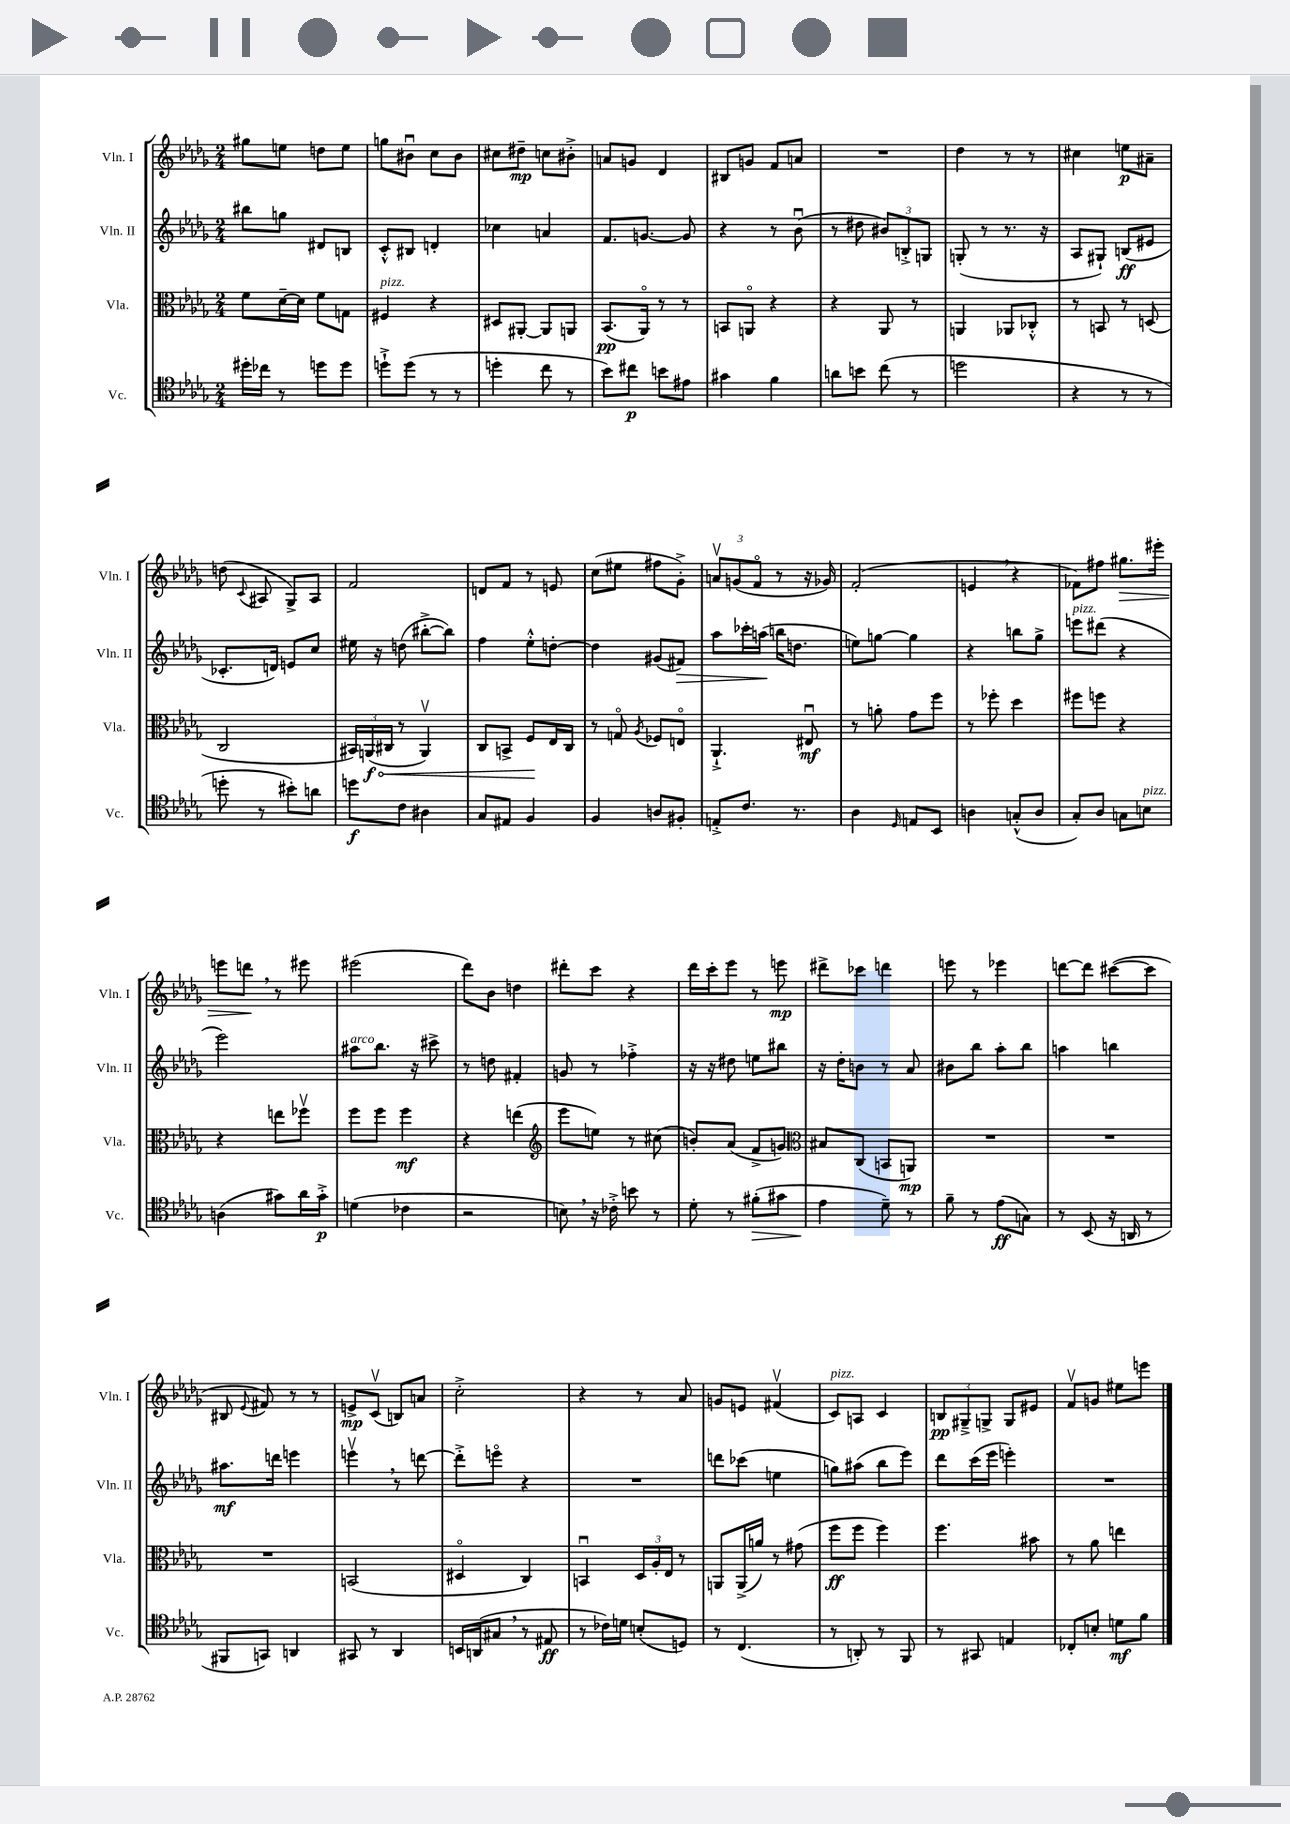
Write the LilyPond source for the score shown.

<<
\new StaffGroup <<
\new Staff = "s0" \with { instrumentName = "Vln. I" shortInstrumentName = "Vln. I" } {
    \clef treble \key des \major \numericTimeSignature \time 2/4
    \autoBeamOff gis''8[ e''8] d''8[ e''8] |
    g''8[ bis'8]\downbow c''8[ bis'8] |
    cis''8[ dis''8]--\mp c''8[ bis'8]-.-> |
    a'8[ g'8] des'4 |
    bis8[ g'8] f'8[ a'8] |
    R2 |
    des''4 r8 r8 |
    cis''4 e''8[\p ais'8]-- |
    d''8( \appoggiatura { c'8 } ais8 ges8[->) ais8] |
    f'2 |
    d'8[ f'8] r8 e'8 |
    c''8[( eis''8] fis''8[ ges'8]-.->) |
    \tuplet 3/2 { a'8[\upbow g'8( f'8]\flageolet } r8 r16 ges'16) |
    f'2-.( |
    e'4 \breathe r4 |
    fes'8[) fis''8] gis''8.[\> eis'''16]-. |
    e'''8[ d'''8]\! \breathe r8 eis'''8 |
    eis'''2( |
    des'''8[) bes'8] d''4 |
    dis'''8[-. c'''8] r4 |
    des'''16[ c'''16-. ees'''8] r8 e'''8\mp |
    dis'''8[-> ces'''8] d'''4 |
    e'''8 r8 ees'''4 |
    d'''8[~ d'''8] cis'''8[~( cis'''8] |
    bis8 \appoggiatura { ees'8 } fis'8) r8 r8 |
    e'8[->\mp c'8]\upbow( b8[) a'8] |
    c''2-.-> |
    r4 r8 aes'8 |
    g'8[ e'8] fis'4\upbow( |
    c'8[^\markup { \italic "pizz." }) a8] c'4 |
    \tuplet 3/2 { b8[\pp gis8---> g8]-> } g8[ eis'8] |
    f'8[\upbow g'8] eis''8[ e'''8] \bar "|." |
}
\new Staff = "s1" \with { instrumentName = "Vln. II" shortInstrumentName = "Vln. II" } {
    \clef treble \key des \major \numericTimeSignature \time 2/4
    \autoBeamOff bis''8[ g''8] dis'8[ b8] |
    c'8[-.-^ bis8] d'4-. |
    ces''4 a'4 |
    f'8.[ g'8.]~ g'8 |
    r4 r8 bes'8\downbow( |
    r8 dis''8 \tuplet 3/2 { bis'8[) b8-.-> g8] } |
    g8-.( r8 r8. r16 |
    aes8[ gis8]-!) b8[\ff( eis'8] |
    ces'8.[-. d'16]) e'8[ c''8] |
    eis''16 r16 d''8( bis''8[~-.-> bis''8]) |
    f''4 ees''8[-.-^ d''8]~-. |
    d''4 gis'8[( fis'8]\>) |
    aes''8[ ces'''16-. a''16]\!( b''16[ d''8.] |
    e''8[) g''8]~ g''4 |
    r4 b''8[ ges''8]-> |
    e'''8[^\markup { \italic "pizz." } dis'''8]( r4 |
    ees'''2) |
    ais''8[^\markup { \italic "arco" } bes''8.] r16 cis'''8-> |
    r8 d''8 fis'4-. |
    g'8 r8 fes''4-.-> |
    r16 r16 dis''8 e''8[ bis''8] |
    r16 des''16[-. b'8] r8 aes'8 |
    bis'8[ bes''8] aes''8[-. bes''8] |
    a''4 b''4 |
    ais''8.[\mf d'''16] e'''4 |
    e'''4\upbow \breathe r8 d'''8~ |
    d'''8[-.-> e'''8]\flageolet r4 |
    R2 |
    d'''8[ ces'''8]( e''4 |
    g''8[) ais''8]( bes''8[ ees'''8]) |
    des'''8[ c'''16( ees'''16] e'''4-.) |
    R2 \bar "|." |
}
\new Staff = "s2" \with { instrumentName = "Vla." shortInstrumentName = "Vla." } {
    \clef alto \key des \major \numericTimeSignature \time 2/4
    \autoBeamOff f'8[ des'16~-- des'16] f'8[ g8] |
    fis4^\markup { \italic "pizz." } r4 |
    dis8[ ais,8]~-. ais,8[ a,8] |
    bes,8.[\pp( aes,16]\flageolet) r8 r8 |
    b,8[ a,8]\flageolet r4 |
    r4 aes,8 r8 |
    a,4 aes,8[ ces8]-.-^ |
    r8 b,8 r8 d8( |
    c2 |
    \tuplet 3/2 { bis,16[) \once \override Hairpin.circled-tip = ##t a,16\f\<( cis16] } r8 a,4\upbow) |
    c8[ b,8]-> f8[\! ees16 c16] |
    r8 g8\flageolet \acciaccatura { aes8 } fes8[ e8]\flageolet |
    aes,4.-!-> eis8\downbow\mf |
    r8 a'8-. ges'8[ f''8] |
    r8 fes''8-. des''4 |
    fis''8[ f''8] r4 |
    r4 e''8[ fes''8]\upbow |
    f''8[ f''8] f''4\mf |
    r4 e''4( |
    \clef treble ees'''8[ e''8]) r8 cis''8( |
    b'8[-.) aes'8]( f'8[-> g'8]) |
    \clef alto bis8[ c8]( b,8[ a,8]\mp) |
    R2 |
    R2 |
    R2 |
    b,2( |
    dis4\flageolet c4) |
    b,4\downbow \tuplet 3/2 { des16[ aes16-. ees16] } r8 |
    a,8[ a,16->( a'16]) r8 gis'8( |
    f''8[\ff f''8] f''4) |
    f''4. bis'8 |
    r8 aes'8 e''4 \bar "|." |
}
\new Staff = "s3" \with { instrumentName = "Vc." shortInstrumentName = "Vc." } {
    \clef tenor \key des \major \numericTimeSignature \time 2/4
    \autoBeamOff dis''16[-. ces''16] r8 d''8[ d''8] |
    d''8[-!-> d''8]( r8 r8 |
    d''4-. c''8 r8 |
    bes'8[) cis''8]\p b'8[ eis'8] |
    gis'4 f'4 |
    a'8[ b'8] c''8( r8 |
    d''2 |
    r4 r8 r8 |
    d''8-. r8 bis'8[-.) a'8] |
    d''8[\f c'8] ais4 |
    ges8[ eis8] f4 |
    f4 a8[ fis8]-. |
    e8[-.-> c'8.] r8. |
    aes4 \grace { des16 } e8[ bes,8] |
    a4 g8[-.-^( a8] |
    ges8[-.) aes8] g8[ b8]^\markup { \italic "pizz." } |
    a4( gis'8[) aes'16 gis'16]-.->\p |
    d'4( ces'4 |
    r2 |
    b8) \breathe r16 ces'16-.-> b'8 r8 |
    des'8-. r8 fis'8[-.\>( gis'8] |
    ees'4\! des'8--) r8 |
    f'8-- r8 ees'8[\ff( g8]) |
    r8 bes,8( r16 a,16 r8 |
    fis,8[ g,8]) a,4 |
    gis,8 r8 aes,4 |
    b,16[ a,16( gis8] \breathe r8 eis8\ff |
    r8 ces'16[) d'16] b8[-.( d8]) |
    r8 c4.( |
    r8 a,8-.) r8 f,8 |
    r8 gis,8 e4 |
    ces8[-. b8]-. d'8[\mf f'8] \bar "|." |
}
>>
>>
\layout { \context { \Score \remove "Bar_number_engraver" } }
